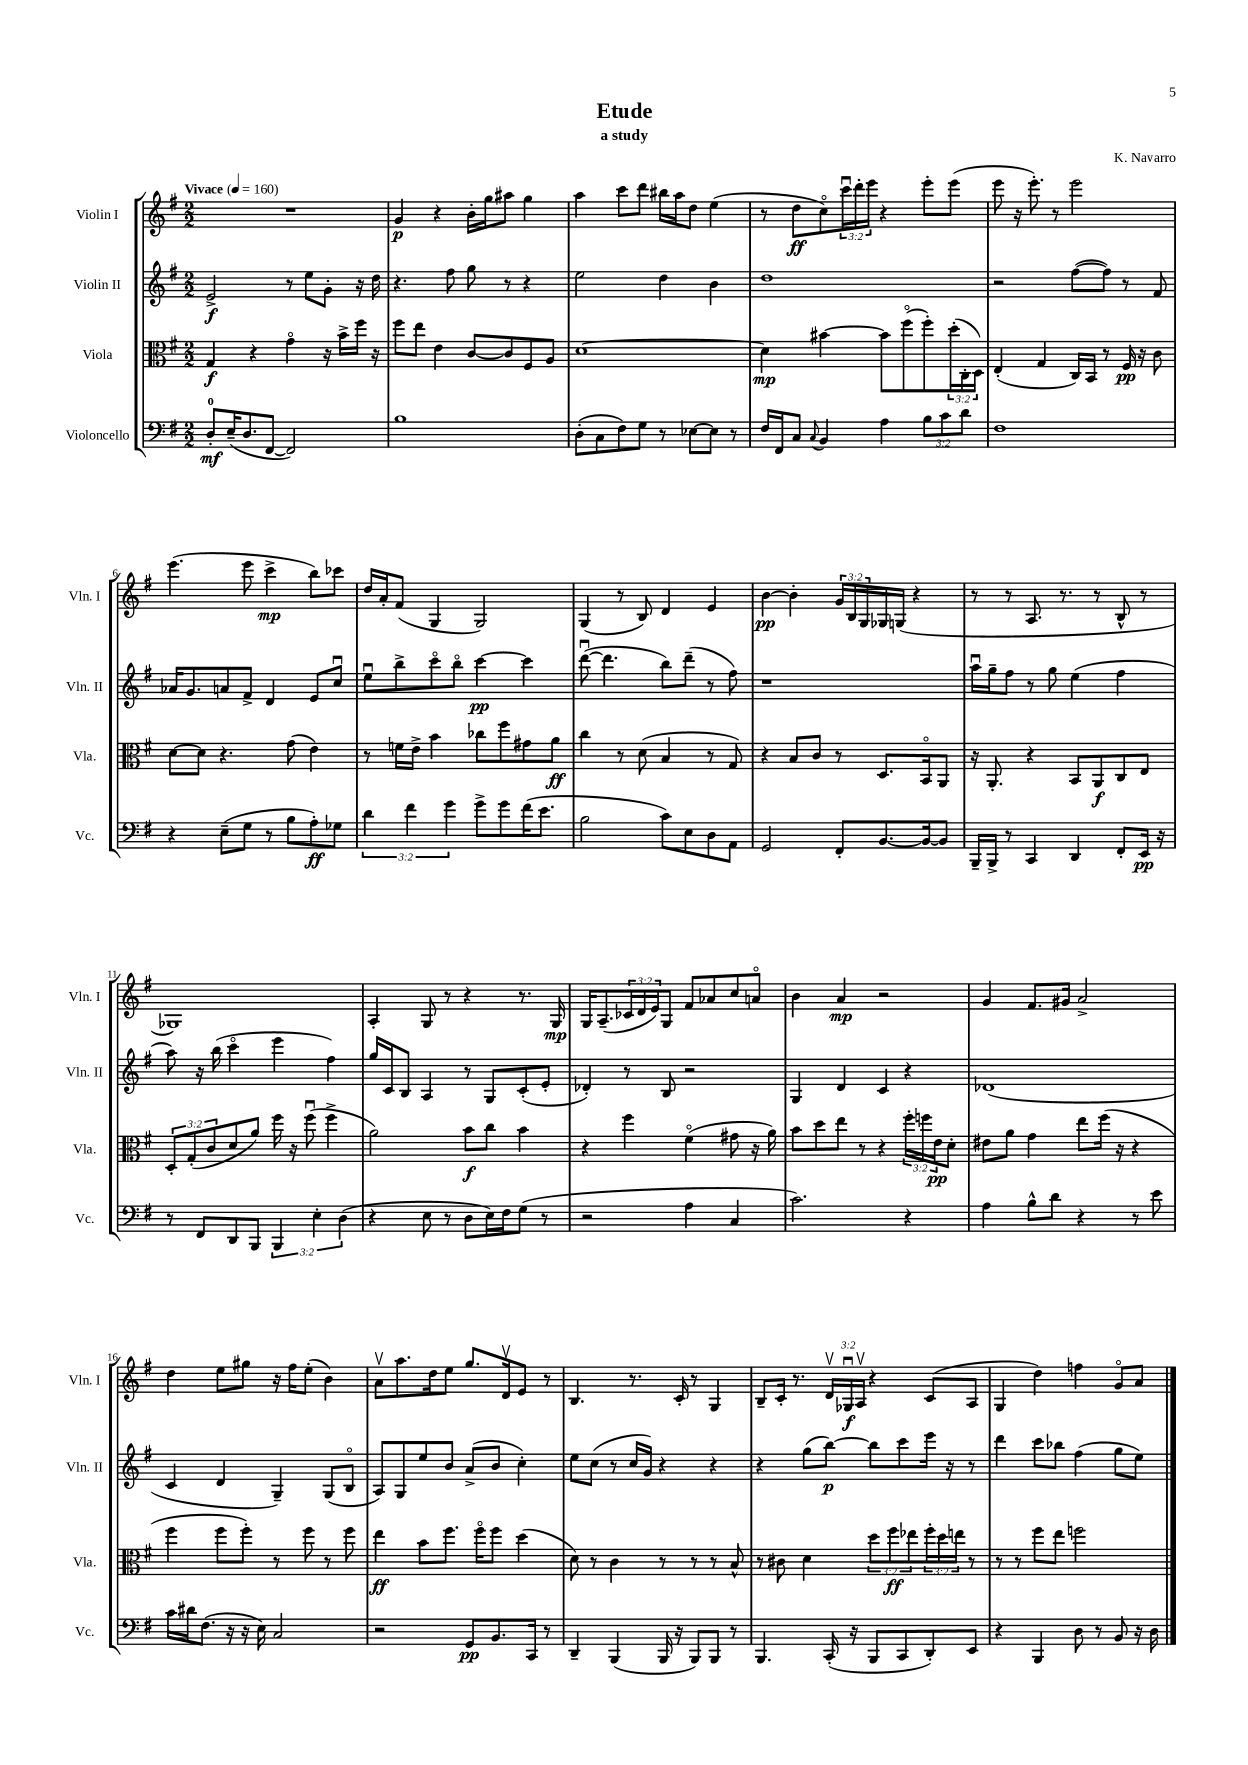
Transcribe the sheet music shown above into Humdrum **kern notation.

**kern	**kern	**kern	**kern
*staff4	*staff3	*staff2	*staff1
*clefF4	*clefC3	*clefG2	*clefG2
*k[f#]	*k[f#]	*k[f#]	*k[f#]
*M2/2	*M2/2	*M2/2	*M2/2
*MM160	*MM160	*MM160	*MM160
8D'/L	4G/	2e^/	1r
(16E~/K	.	.	.
8.D/	.	.	.
.	4r	.	.
[8FF#/J	.	.	.
2FF#/])	4go\	8r	.
.	.	8ee\L	.
.	16r	8g'\J	.
.	16b^\LL	.	.
.	16ff#\JJ	16r	.
.	16r	16dd\	.
=	=	=	=
1B	8ff#\L	4.r	4g/
.	8ee\J	.	.
.	4e\	.	4r
.	.	8ff#\	.
.	[8c/L	8gg\	16b'\LL
.	.	.	16gg\J
.	8c/]	8r	8aa#\J
.	8F#/	4r	4gg\
.	8A/J	.	.
=	=	=	=
(8D'\L	[1d	2ee\	4aa\
8C\	.	.	.
8F#\)	.	.	8ccc\L
8G\J	.	.	8ddd\J
8r	.	4dd\	16bb#\LL
.	.	.	16aa\J
[8E-\L	.	.	8dd\J
8E-\]J	.	4b\	(4ee\
8r	.	.	.
=	=	=	=
16F#/LL	4d\]	1dd	8r
16FF#/J	.	.	.
8C/J	.	.	8dd\L
8qqC/	.	.	.
4BB/	[4b#\	.	8cco\)
.	.	.	24cccu\L
.	.	.	24ddd'\
.	.	.	24eee\JJ
4A\	8b#\]L	.	4r
.	(8ff#o\	.	.
12B\L	8ff#'\)	.	8eee'\L
12c\	.	.	.
.	(24dd'\L	.	(8eee\J
12d\J	24C'\	.	.
.	24D\JJ)	.	.
=	=	=	=
1F#	(4E'/	2r	8eee\
.	.	.	16r
.	.	.	8.eee'\)
.	4G/	.	.
.	.	.	8r
.	16C/LL)	([8ff#\L	2eee\
.	16BB/JJ	.	.
.	8r	8ff#\]J)	.
.	16F#/	8r	.
.	16r	.	.
.	8c\	8f#/	.
=	=	=	=
4r	[8d\L	16a-/LK	(4.eee\
.	.	8.g/	.
.	8d\]J	.	.
(8E~\L	4.r	8a/	.
8G\J	.	8f#^/J	8eee\
8r	.	4d/	4ccc^\
8B\L	(8g\	.	.
8A'\)	4e\)	8e/L	8bb\L)
8G-\J	.	8ccu/J	8ccc-\J
=	=	=	=
6d\	8r	8eeu\L	16dd/LL
.	.	.	16a'/J
.	16f\LL	8bb^\	(8f#/J
6f#\	.	.	.
.	16e^\JJ	.	.
.	4b\	8ccco\	4G/
6g\	.	.	.
.	.	8bbo\J	.
8g^\L	8cc-\L	[4ccc\	2G/)
8g\	8ff#\	.	.
(16f#\K	8g#\	4ccc\]	.
8.e\J	.	.	.
.	8a\J	.	.
=	=	=	=
2B\	4cc\	([8dddu\	(4G/
.	.	4.ddd\]	.
.	8r	.	8r
.	(8d\	.	8B/)
8c\L)	4B/	8bb\L)	4d/
8E\	.	(8ddd~\J	.
8D\	8r	8r	4e/
8AA\J	8G/)	8ff#\)	.
=	=	=	=
2GG/	4r	1r	[4b\
.	8B/L	.	4b'\]
.	8c/J	.	.
8FF#'/L	8r	.	24g/LL
.	.	.	24B/
.	.	.	24G/
[8.BB/	8.D/L	.	16G-/
.	.	.	(16G/JJ
.	.	.	4r
16BB/_k	16BBo/k	.	.
8BB/]J	8AA/J	.	.
=	=	=	=
16BBB~/LL	16r	16aau\LL	8r
16BBB^/JJ	8.AA'/	16gg~\J	.
8r	.	8ff#\J	8r
4CC/	4r	8r	8.A/
.	.	8gg\	.
.	.	.	8.r
4DD/	8BB/L	(4ee\	.
.	8AA/	.	8r
8FF#'/L	8C/	4ff#\	8B^^/
16EE/Jk	8E/J	.	8r
16r	.	.	.
=	=	=	=
8r	12D'/L	8aa\)	1G-)
.	(12G'/	.	.
8FF#/L	.	16r	.
.	12c/	.	.
.	.	(16bb\	.
8DD/	8d/	4ccco\	.
8BBB/J	8a/J)	.	.
6BBB/	16ff#\	4eee\	.
.	16r	.	.
.	(8ff#u\	.	.
6E'\	.	.	.
.	4ff#^\	4ff#\)	.
(6D\	.	.	.
=	=	=	=
4r	2a\)	16gg/LL	4A'/
.	.	16c/J	.
.	.	8B/J	.
8E\	.	4A/	8G/
8r	.	.	8r
8D\L	8b\L	8r	4r
16E\L)	8cc\J	8G/L	.
16F#\J	.	.	.
(8G\J	4b\	(8c'/	8.r
8r	.	8e'/J	.
.	.	.	16G/
=	=	=	=
2r	4r	4d-'/)	16G/LK
.	.	.	(8.A~/
.	4ff#\	8r	24c-/L
.	.	.	24d/
.	.	.	24e/J)
.	.	8B/	8G/J
4A\	(4f#o\	2r	8f#/L
.	.	.	8a-/
4C/	8g#\	.	8cc/
.	16r	.	8ao/J
.	16a\)	.	.
=	=	=	=
2.c\)	8b\L	4G/	4b\
.	8dd\	.	.
.	8ee\J	4d/	4a/
.	8r	.	.
.	4r	4c/	2r
4r	24ff#'\LL	4r	.
.	24ff\	.	.
.	24e\J	.	.
.	8d'\J	.	.
=	=	=	=
4A\	8e#\L	(1d-	4g/
.	8a\J	.	.
8B^^\L	4g\	.	8.f#/L
8d\J	.	.	.
.	.	.	16g#/Jk
4r	8ee\L	.	2a^/
.	(16ff#\Jk	.	.
.	16r	.	.
8r	4r	.	.
8e\	.	.	.
=	=	=	=
16c\LL	4ff#\	4c/	4dd\
16d#\J	.	.	.
(8.F#\J	.	.	.
.	8ff#\L	4d/	8ee\L
16r	.	.	.
16r	8ff#'\J)	.	8gg#\J
16E\)	.	.	.
2C/	8r	4G~/)	16r
.	.	.	16ff#\LK
.	8ff#\	.	(8ee'\J
.	8r	(8G/L	4b\)
.	8ff#\	8Bo/J	.
=	=	=	=
2r	4ee\	8A/L)	8av\L
.	.	8G/	8.aa\
.	8b\L	8ee/	.
.	.	.	16dd\k
.	8.ff#\J	8b/J	8ee\J
8GG/L	.	(8a^/L	8.gg/L
.	16ff#o\LK	.	.
8.BB/	8ff#\J	8b/J	.
.	.	.	16dv/k
.	(4dd\	4cc'\)	8e/J
16CC/Jk	.	.	.
8r	.	.	8r
=	=	=	=
4DD~/	8d\)	8ee\L	4.B/
.	8r	(8cc\J	.
(4BBB/	4c\	8r	.
.	.	16cc/LL	8.r
.	.	16g/JJ)	.
16BBB/	8r	4r	.
16r	.	.	16c'/
8BBB/L)	8r	.	8r
8BBB/J	8r	4r	4G/
8r	8B^^/	.	.
=	=	=	=
4.BBB/	8r	4r	8B~/L
.	8c#\	.	16c'/Jk
.	.	.	8.r
.	4d\	(8gg\L	.
(16CC'/	.	[8bb\J)	24dv/LL
.	.	.	24G-u/
16r	.	.	.
.	.	.	24Av/JJ
8BBB/L	12dd\L	8bb\]L	4r
.	12ff#\	.	.
8CC/	.	8ccc\	.
.	12ee-\	.	.
8DD'/)	24ff#'\L	16eee\Jk	(8c/L
.	24dd\	.	.
.	.	16r	.
.	24ee\JJ	.	.
8EE/J	8r	8r	8A/J
=	=	=	=
4r	8r	4ddd\	4G/
.	8r	.	.
4BBB/	8ff#\L	8ccc\L	4dd\)
.	8ee\J	8bb-\J	.
8D\	2ff\	(4ff#\	4ff\
8r	.	.	.
8BB/	.	8gg\L	8go/L
16r	.	8ee\J)	8a/J
16D\	.	.	.
==	==	==	==
*-	*-	*-	*-
